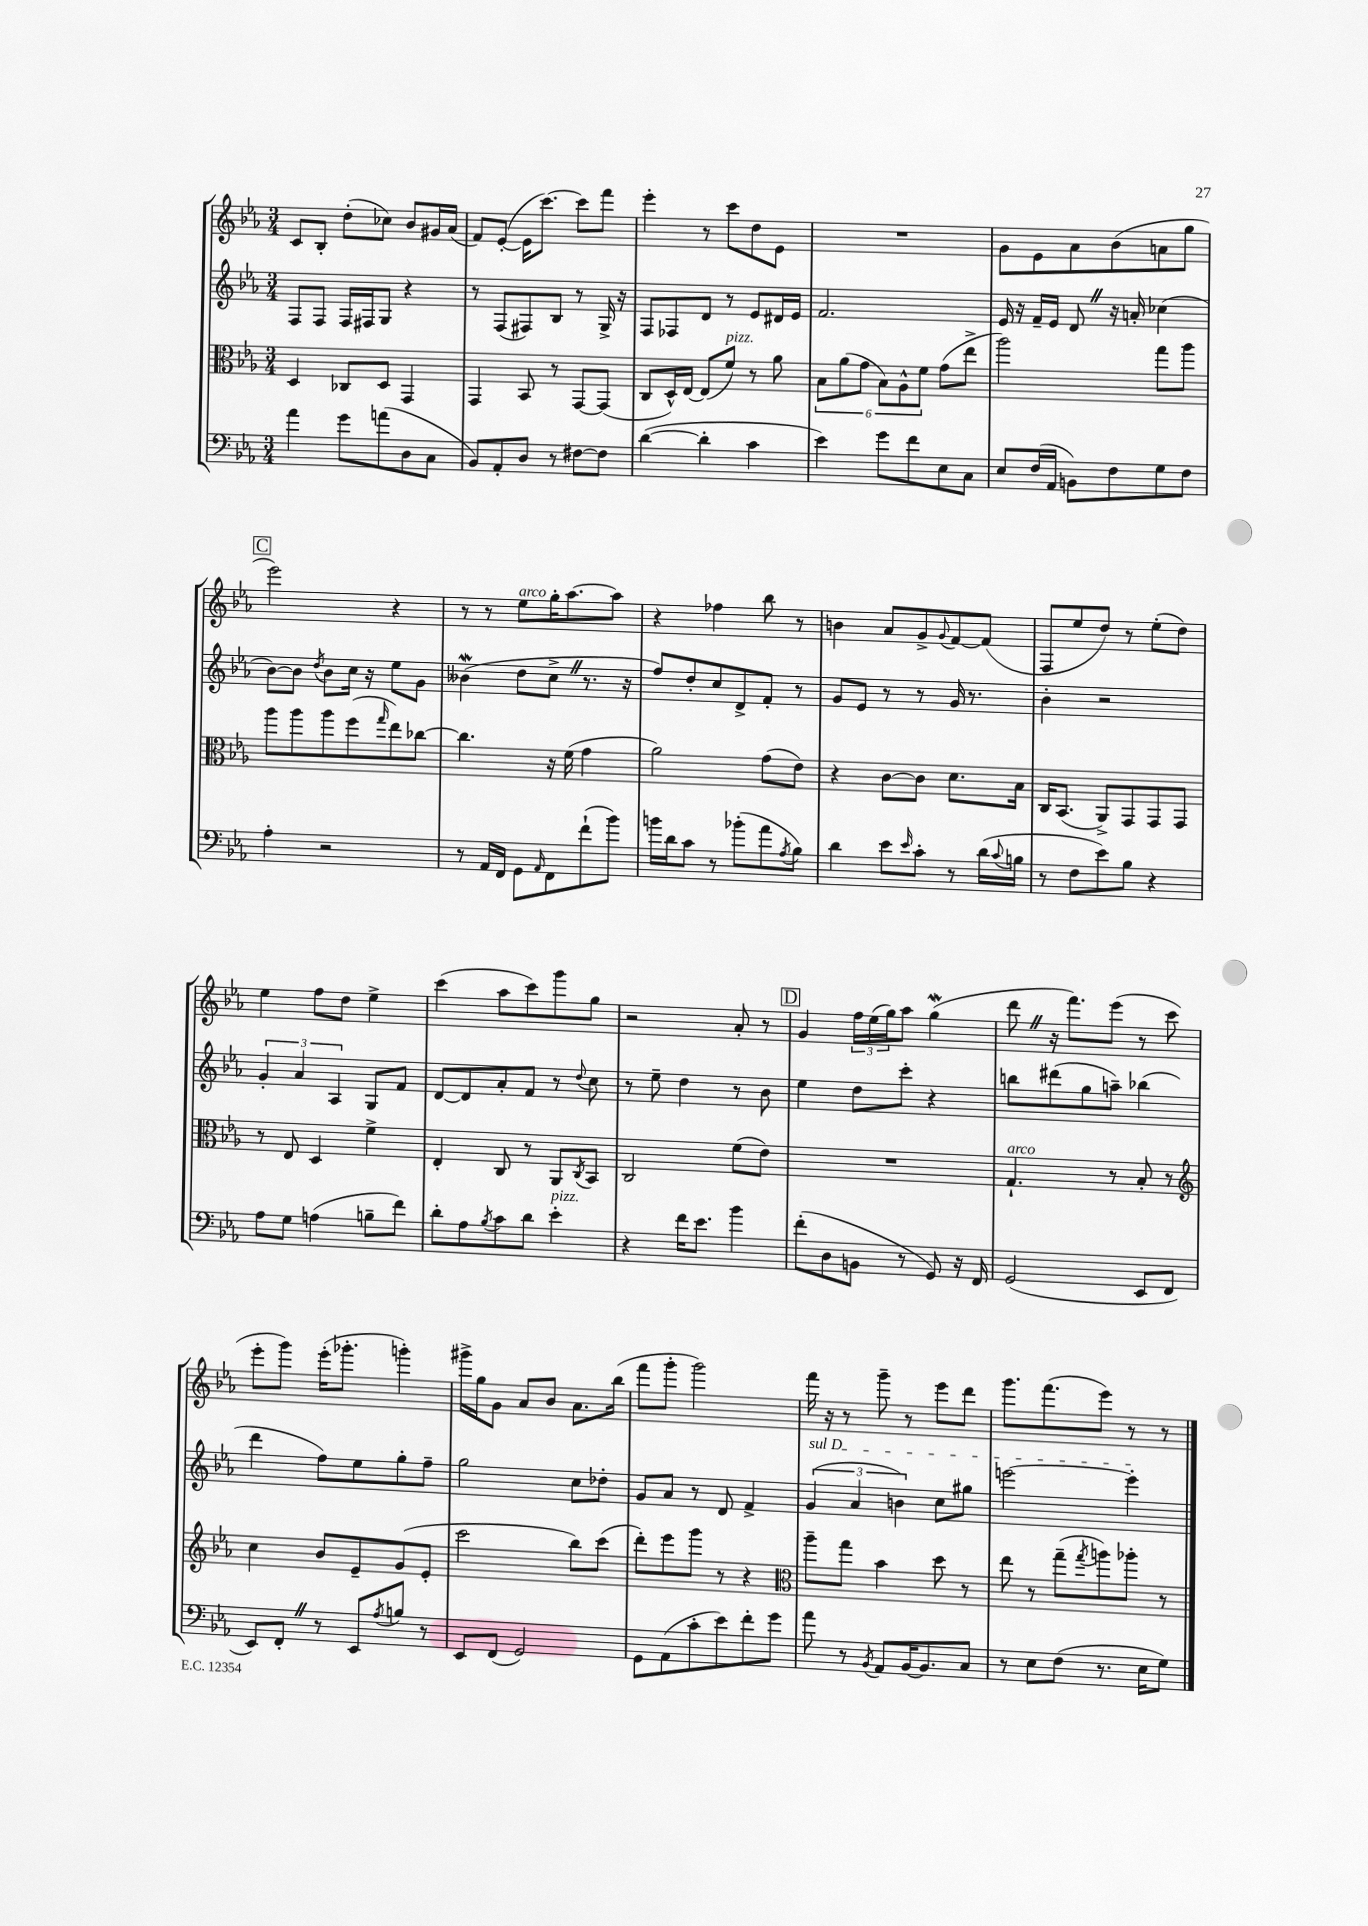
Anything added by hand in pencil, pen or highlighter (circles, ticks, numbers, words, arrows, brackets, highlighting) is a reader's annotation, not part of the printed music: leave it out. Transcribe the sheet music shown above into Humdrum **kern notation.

**kern	**kern	**kern	**kern
*staff4	*staff3	*staff2	*staff1
*clefF4	*clefC3	*clefG2	*clefG2
*k[b-e-a-]	*k[b-e-a-]	*k[b-e-a-]	*k[b-e-a-]
*M3/4	*M3/4	*M3/4	*M3/4
4a-	4D	8F	8c
.	.	8F	8B-'
8g	8C-	16F	(8dd'
.	.	16F#	.
(8a	8D	8G	8cc-)
8D	4GG	4r	8b-
8C	.	.	16g#
.	.	.	(16a-
=	=	=	=
8BB-)	4GG	8r	8f)
8AA-'	.	(8F	([8e-'
8D	8BB-	8F#)	16e-]
.	.	.	[8.ccc)
8r	8r	8B-	.
[8F#	[8GG	8r	8ccc]
8F#]	(8GG]	16G^	8fff
.	.	16r	.
=	=	=	=
([4d	8C	8F	4eee-'
.	16D^^)	8F-	.
.	[16E-	.	.
4d']	(8E-]	8d	8r
.	8f)	8r	8ccc
4c	8r	8e-	8dd
.	8a-	16d#	8e-
.	.	16e-	.
=	=	=	=
4e-)	12B-	2.f	2.r
.	(12a-	.	.
.	12g	.	.
8g	12B-)	.	.
.	12A-^^	.	.
8f	.	.	.
.	12f	.	.
8E-	(8g	.	.
8C	8ee-^	.	.
=	=	=	=
8E-	2aa-)	16e-	8g
.	.	16r	.
(16F	.	16f~	8e-
16AA-	.	16e-	.
8BB)	.	8d	8a-
8F	.	16r	(8b-
.	.	16a'	.
8G	8gg	(4cc-	8a
8F	8aa-	.	8gg
=	=	=	=
4A-'	8aa-	[8b-)	2eee-)
.	8aa-	8b-]	.
.	.	8qdd	.
2r	8aa-	8b-	.
.	(8ff	16cc	.
.	.	16r	.
.	16qqgg	.	.
.	8ee-)	8ee-	4r
.	[8cc-	8g	.
=	=	=	=
8r	4.cc-]	(4b--	8r
16AA-	.	.	8r
16FF	.	.	.
8GG	.	8dd	8ee-
16qqAA-	.	.	.
8FF	16r	8cc^	16gg'
.	(16f	.	[8.aa-
(8f`	4g	8.r	.
8b-)	.	.	8aa-]
.	.	16r	.
=	=	=	=
16b	2a-)	8ff)	4r
16d	.	.	.
8c	.	8dd'	.
8r	.	8cc	4ff-
(8b-'	.	8d^	.
8a-	(8g	8f'	8bb-
8qA-	.	.	.
8B-)	8e-)	8r	8r
=	=	=	=
4d	4r	8g	4b
.	.	8e-	.
8e-	[8c	8r	8a-
16qqe-	.	.	.
8c'	8c]	8r	8g^
.	.	.	8qqg
8r	8.d	16g	[8f
.	.	8.r	.
(16d	.	.	(8f]
8qqc	.	.	.
16B	16B-	.	.
=	=	=	=
8r	16C	4b-'	8F
.	(8.BB-	.	.
8F	.	.	8ee-
8e-)	8AA-^)	2r	8dd)
8B-	8GG	.	8r
4r	8GG	.	(8ee-'
.	8GG	.	8dd)
=	=	=	=
8A-	8r	6g'	4ee-
8G	8E-	.	.
.	.	6a-	.
(4A	4D	.	8ff
.	.	6A-	.
.	.	.	8dd
8B~	4f^	8G	4ee-^
8f)	.	8f	.
=	=	=	=
8d'	4E-'	[8d	(4ccc
8A-	.	8d]	.
8qB-	.	.	.
8c	8C	8a-'	8aa-
8d	8r	8f	8ccc)
4e-'	8AA-	8r	8ggg
.	8qC	8qqdd	.
.	8BB-	8cc	8gg
=	=	=	=
4r	2C	8r	2r
.	.	8ee-~	.
16f	.	4dd	.
8.e-	.	.	.
4b-	(8f	8r	8a-'
.	8e-)	8b-	8r
=	=	=	=
(8f'	2.r	4ee-	4g
8D	.	.	.
8BB	.	8dd	24ff
.	.	.	(24ee-
.	.	.	24gg)
8r	.	8ccc'	8aa-
8GG)	.	4r	(4gg
16r	.	.	.
16FF	.	.	.
=	=	=	=
(2GG	4.G`	8bb	8ddd
.	.	(8ddd#	16r
.	.	.	8.fff)
.	.	8gg	.
.	8r	8aa~)	(8eee-
8EE-	8B-'	(4bb-	8r
8FF	8r	.	8ccc
=	=	=	=
*	*clefG2	*	*
8EE-)	4cc	4ddd	8eee-'
8FF'	.	.	8ggg)
8r	8b-	8ff)	(16eee-'
.	.	.	8.ggg-'
8EE-	8e-~	8ee-	.
8qA-	.	.	.
8B	(8g	8gg'	4ggg')
8r	8e-'	8ff~	.
=	=	=	=
8EE-	2ccc	2gg	16ggg#^
.	.	.	16gg
(8FF	.	.	8g
2GG)	.	.	8a-
.	.	.	8b-
.	8bb-)	8cc	8.a-
.	(8ccc	8dd-'	.
.	.	.	(16bb-
=	=	=	=
8GG	8ddd')	8g	8fff
(8AA-	8eee-	8a-	8ggg'
8c'	8ggg	8r	2ggg)
8e-)	8r	8d	.
8f'	4r	4f^	.
8g	.	.	.
=	=	=	=
*	*clefC3	*	*
8a-	8aa-~	(6g	16fff
.	.	.	16r
8r	8gg	.	8r
.	.	6a-	.
8qBB-	.	.	.
8AA-	4b-	.	8ggg~
.	.	6b)	.
[16BB-	.	.	8r
8.BB-]	.	.	.
.	8dd	8cc	8eee-
8C	8r	8gg#	8ddd
=	=	=	=
8r	8ee-	[2eee	8.ggg
8E-	8r	.	.
.	.	.	(8.fff
(8F	(8gg~	.	.
.	8qgg	.	.
8.r	8aa)	.	8eee-)
.	8aa-'	4eee']	8r
16E-	.	.	.
8G)	8r	.	8r
==	==	==	==
*-	*-	*-	*-
